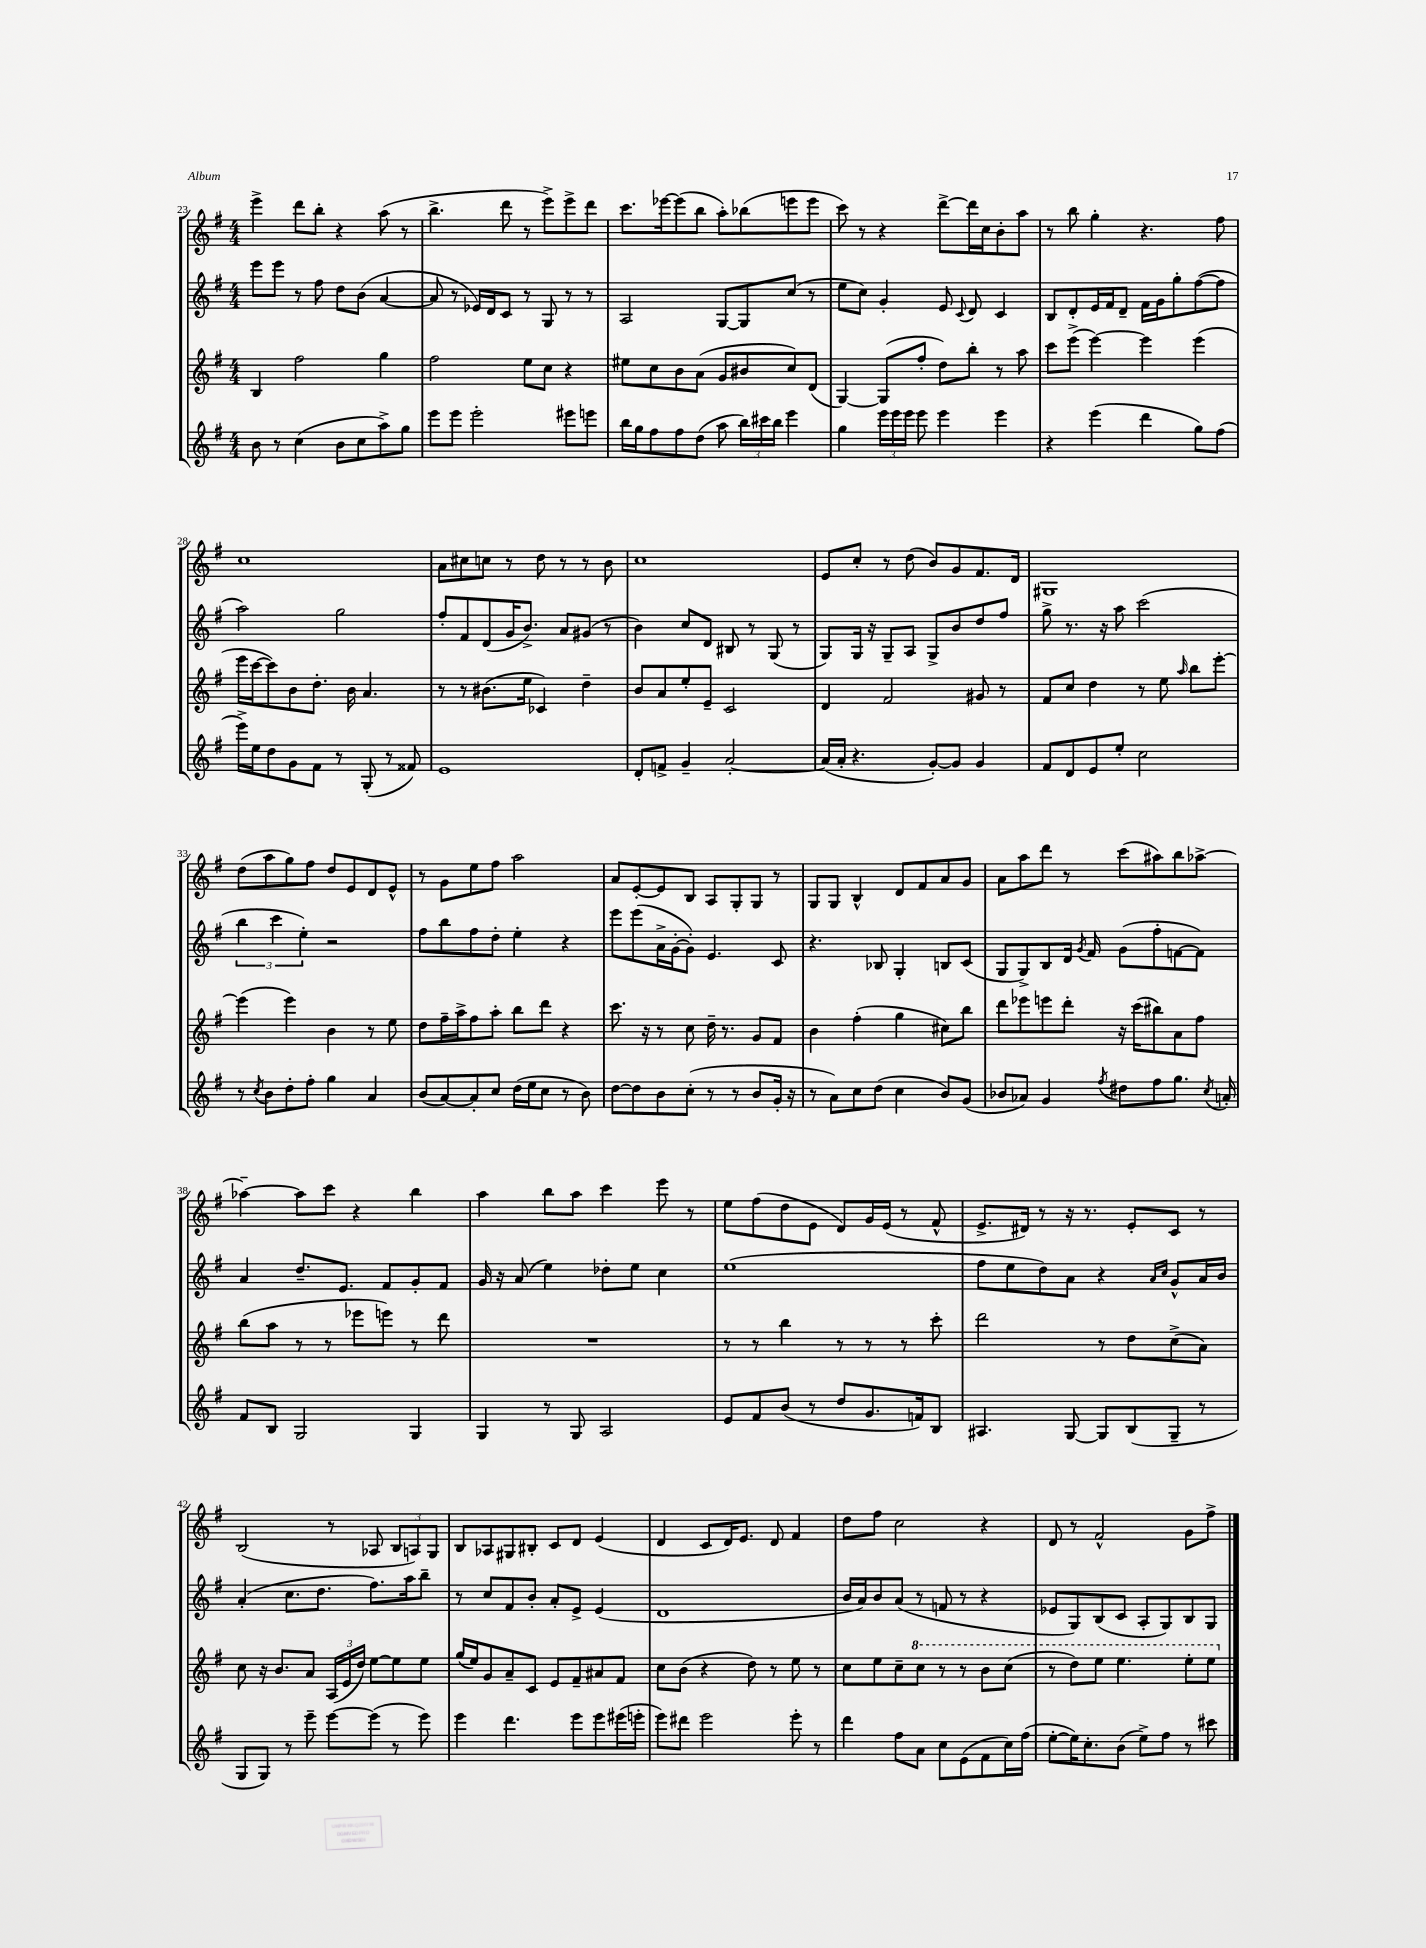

**kern	**kern	**kern	**kern
*staff4	*staff3	*staff2	*staff1
*clefG2	*clefG2	*clefG2	*clefG2
*k[f#]	*k[f#]	*k[f#]	*k[f#]
*M4/4	*M4/4	*M4/4	*M4/4
8b	4B	8eee	4eee^
8r	.	8eee	.
(4cc	2ff#	8r	8ddd
.	.	8ff#	8bb'
8b	.	8dd	4r
8cc	.	(8b	.
8aa^)	4gg	[4a	(8aa
8gg	.	.	8r
=	=	=	=
8eee	2ff#	8a]	4.bb^
8eee	.	8r	.
2eee'	.	16e-)	.
.	.	16d	.
.	.	8c	8ddd
.	8ee	8r	8r
.	8cc	8G	8eee^)
8eee#	4r	8r	8eee^
8eee	.	8r	8ddd
=	=	=	=
16bb	8ee#	2A	8.ccc
16gg	.	.	.
8ff#	8cc	.	.
.	.	.	[16eee-
8ff#	8b	.	(8eee-]
(8dd	(8a	.	8bb
8aa	8g	[8G	8aa')
24bb)	8b#	8G]	(8bb-
24ccc#	.	.	.
24bb	.	.	.
4eee	8cc)	(8cc	8eee
.	(8d	8r	8eee
=	=	=	=
4gg	[4G)	8ee	8ccc)
.	.	8cc)	8r
24eee	(8G]	4g'	4r
24eee	.	.	.
24eee	.	.	.
8eee	8ff#'	.	.
4eee	8dd)	8e	[8ddd^
.	.	8qqc	.
.	8bb'	8d	16ddd]
.	.	.	16cc
4eee	8r	4c	8b'
.	8aa	.	8aa
=	=	=	=
4r	8ccc	8B	8r
.	(8eee^	8d'	8bb
(4eee	[4eee)	16e	4gg'
.	.	16f#	.
.	.	8d~	.
4ddd	4eee]	16f#	4.r
.	.	16g	.
.	.	8gg'	.
8gg)	(4eee	([8ff#	.
(8ff#	.	8ff#]	8ff#
=	=	=	=
16eee^)	16eee	2aa)	1cc
16ee	[16ccc	.	.
8dd	8ccc])	.	.
8g	8b	.	.
8f#	8.dd'	.	.
8r	.	2gg	.
.	16b	.	.
(8G'	4.a	.	.
8r	.	.	.
8f##)	.	.	.
=	=	=	=
1e	8r	8ff#'	8a
.	8r	8f#	8cc#
.	(8.b#	(8d	8cc
.	.	16g	8r
.	16ee	8.b^)	.
.	4c-)	.	8dd
.	.	8a	8r
.	4dd~	(8g#	8r
.	.	8r	8b
=	=	=	=
8d'	8b	4b)	1cc
8f^	8a	.	.
4g~	8ee'	8cc	.
.	8e~	8d	.
[2a'	2c	8B#	.
.	.	8r	.
.	.	(8G	.
.	.	8r	.
=	=	=	=
(16a]	4d	8G)	8e
16a'	.	.	.
4.r	.	16G	8cc'
.	.	16r	.
.	2f#	8G~	8r
.	.	8A	(8dd
[8g')	.	8G^	8b)
8g]	.	8b	8g
4g	8g#	8dd	8.f#
.	8r	8ff#	.
.	.	.	16d
=	=	=	=
8f#	8f#	8gg^	1G#
8d	8cc	8.r	.
8e	4dd	.	.
.	.	16r	.
8ee'	.	8aa	.
2cc	8r	(2ccc	.
.	8ee	.	.
.	16qqaa	.	.
.	8bb	.	.
.	[8eee'	.	.
=	=	=	=
8r	(4eee]	6bb	(8dd
8qcc	.	.	.
8b	.	.	8aa
.	.	6ccc	.
8dd'	4eee)	.	8gg)
.	.	6ee')	.
8ff#'	.	.	8ff#
4gg	4b	2r	8dd
.	.	.	8e
4a	8r	.	8d
.	8ee	.	8e^^
=	=	=	=
(8b	8dd	8ff#	8r
[8a)	16ff#~	8bb	8g
.	16aa^	.	.
8a']	8ff#	8ff#	8ee
8cc	8aa'	8dd'	8ff#
(16dd	8bb	4ee'	2aa
16ee	.	.	.
8cc	8ddd	.	.
8r	4r	4r	.
8b)	.	.	.
=	=	=	=
[8dd	8.ccc	8eee	8a
8dd]	.	(8eee	[8e'
.	16r	.	.
8b	8r	16a^	8e]
.	.	[16g'	.
(8cc'	8cc	8g'])	8B
8r	16dd~	4.e	8A
.	8.r	.	.
8r	.	.	8G'
8b	8g	.	8G
16g'	8f#	8c	8r
16r	.	.	.
=	=	=	=
8r	4b	4.r	8G
8a)	.	.	8G
8cc	(4ff#'	.	4B^^
(8dd	.	8B-	.
4cc	4gg	4G'	8d
.	.	.	8f#
8b)	8cc#)	8B	8a
(8g	8bb	(8c	8g
=	=	=	=
8b-	8ddd	8G	8a
8a-)	8eee-	8G^)	8aa
4g	8eee	8B	8ddd
.	8ddd'	16d	8r
.	.	8qg	.
.	.	16f#	.
8qff#	.	.	.
8dd#	16r	(8g	(8ccc
.	(16ccc	.	.
8ff#	8bb#)	8ff#'	8aa#)
8.gg	8a	[8f	8bb
.	8ff#	8f])	[8aa-^
8qcc	.	.	.
16a'	.	.	.
=	=	=	=
8f#	(8bb	4a	4aa-~_
8B	8aa	.	.
2G	8r	8.dd~	8aa-]
.	8r	.	8ccc
.	.	8.e	.
.	8eee-	.	4r
.	8eee)	8f#	.
4G	8r	8g'	4bb
.	8ddd	8f#	.
=	=	=	=
4G	1r	16g	4aa
.	.	16r	.
.	.	(8a	.
8r	.	4ee)	8bb
8G	.	.	8aa
2A	.	8dd-'	4ccc
.	.	8ee	.
.	.	4cc	8eee
.	.	.	8r
=	=	=	=
8e	8r	(1ee	8ee
8f#	8r	.	(8ff#
(8b	4bb	.	8dd
8r	.	.	8e
8dd	8r	.	8d)
8.g	8r	.	16g
.	.	.	(16e
.	8r	.	8r
16f)	.	.	.
8B	8ccc'	.	8f#^^
=	=	=	=
4.A#	2ddd	8ff#	8.e^
.	.	8ee	.
.	.	.	16d#)
.	.	8dd)	8r
[8G	.	8a	16r
.	.	.	8.r
8G]	8r	4r	.
(8B	8dd	.	8e'
.	.	16qqa	.
.	.	16qqcc	.
8G~	(8cc^	8g^^	8c
8r	8a)	16a	8r
.	.	16b	.
=	=	=	=
8G	8cc	(4a'	(2B
8G)	16r	.	.
.	8.b	.	.
8r	.	8.cc	.
8eee~	8a	.	.
.	.	8.dd	.
[8eee	(24A	.	8r
.	24e	.	.
.	24dd)	.	.
(8eee]	[8ee	8.ff#)	8A-
8r	8ee]	.	12B
.	.	16aa	.
.	.	.	12A)
8eee)	8ee	8bb~	.
.	.	.	12G
=	=	=	=
4eee	(16gg	8r	8B
.	16ee)	.	.
.	8g	8cc	8A-
4.ddd	8a~	8f#	8G#
.	8c	8b'	8B#'
.	8e	8a'	8c
8eee	8f#~	8e^	8d
8eee	8a#	(4e	(4e
(16eee#	8f#	.	.
16eee'	.	.	.
=	=	=	=
8eee)	8cc	1d	4d
8ddd#	(8b	.	.
2eee	4r	.	8c
.	.	.	16d)
.	.	.	8.e
.	8dd)	.	.
.	8r	.	8d
8eee'	8ee	.	4f#
8r	8r	.	.
=	=	=	=
4ddd	8cc	16b	8dd
.	.	16a)	.
.	8ee	8b	8ff#
8ff#	8cc~	(8a	2cc
8a	8ccc	8r	.
8cc	8r	8f	.
(8e	8r	8r	.
8f#	8bb	4r	4r
16cc)	(8ccc	.	.
(16ff#	.	.	.
=	=	=	=
[8ee'	8r	8e-	8d
16ee])	8ddd)	8G)	8r
8.cc'	.	.	.
.	8eee	(8B	2f#^^
(8b	4.eee	8c	.
8ee^)	.	8A'	.
8ff#	.	8G)	.
8r	8eee'	8B	8g
8ccc#	8eee	8G	8ff#^
==	==	==	==
*-	*-	*-	*-
